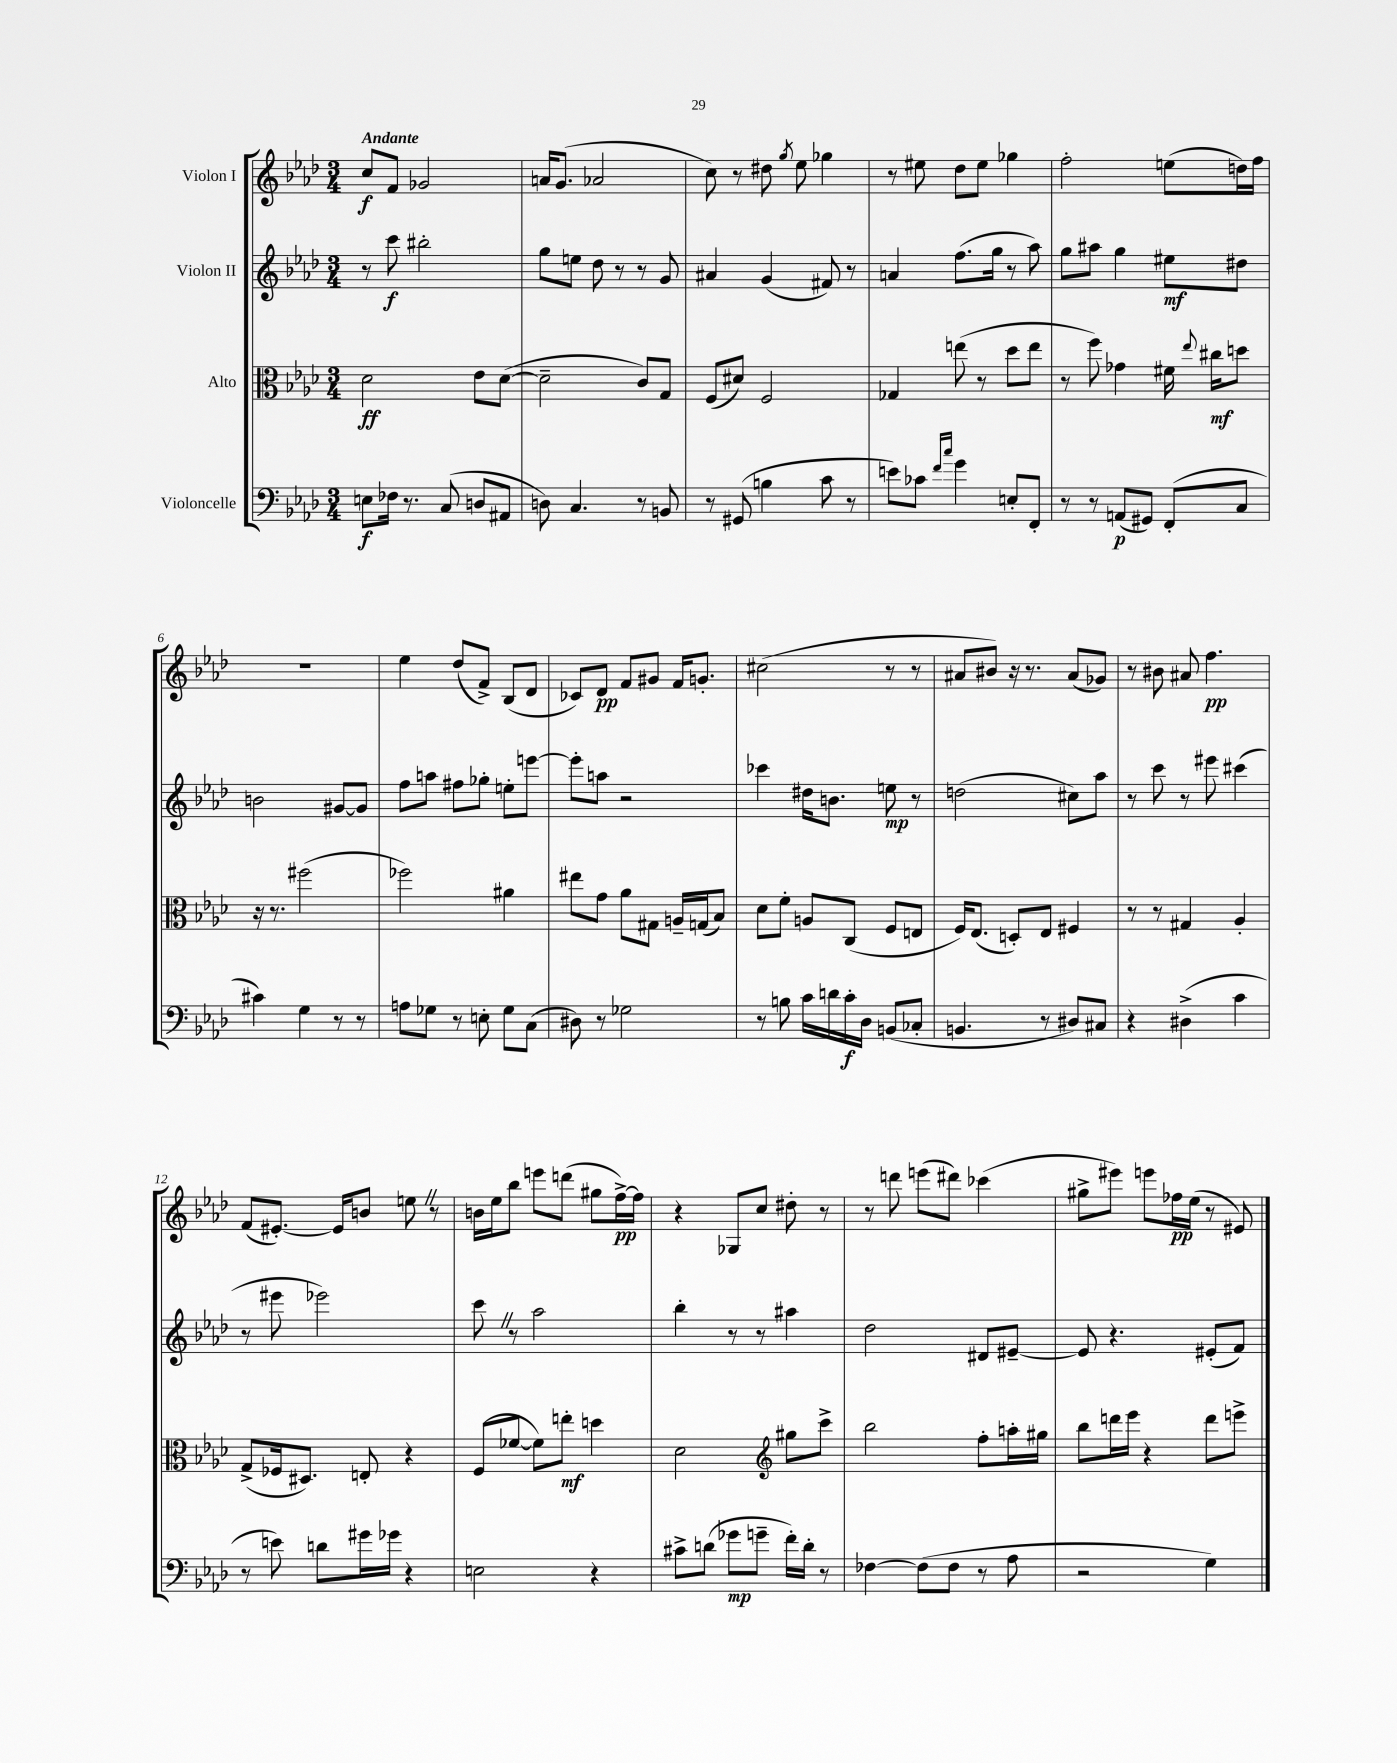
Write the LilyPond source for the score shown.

<<
\new StaffGroup <<
\new Staff = "s0" \with { instrumentName = "Violon I" } {
    \clef treble \key aes \major \numericTimeSignature \time 3/4 \tempo "Andante"
    \autoBeamOff c''8[\f f'8] ges'2 |
    a'16[ g'8.]( aes'2 |
    c''8) r8 dis''8 \acciaccatura { g''8 } ees''8 ges''4 |
    r8 eis''8 des''8[ eis''8] ges''4 |
    f''2-. e''8[( d''16) f''16] |
    R2. |
    ees''4 des''8[( f'8]->) bes8[( des'8] |
    ces'8[) des'8]\pp f'8[ gis'8] f'16[ g'8.]-. |
    cis''2( r8 r8 |
    ais'8[ bis'8]) r16 r8. ais'8[( ges'8]) |
    r8 bis'8 ais'8 f''4.\pp |
    f'8[( eis'8.]~-.) eis'16[ b'8] e''8 \once \override BreathingSign.text = \markup { \musicglyph "scripts.caesura.straight" } \breathe r8 |
    b'16[ ees''16 bes''8] e'''8[ d'''8]( gis''8[ f''16~->\pp) f''16] |
    r4 ges8[ c''8] dis''8-. r8 |
    r8 d'''8 e'''8[( dis'''8]) ces'''4( |
    gis''8[-> eis'''8]) e'''8[ fes''16\pp ees''16]( r8 eis'8) \bar "|." |
}
\new Staff = "s1" \with { instrumentName = "Violon II" } {
    \clef treble \key aes \major \numericTimeSignature \time 3/4
    \autoBeamOff r8 c'''8\f bis''2-. |
    g''8[ e''8] des''8 r8 r8 g'8 |
    ais'4 g'4( fis'8) r8 |
    a'4 f''8.[( g''16] r8 aes''8) |
    g''8[ ais''8] g''4 eis''8[\mf dis''8] |
    b'2 gis'8[~ gis'8] |
    f''8[ a''8] fis''8[ ges''8]-. e''8[-. e'''8]~ |
    e'''8[-. a''8] r2 |
    ces'''4 dis''16[ b'8.] e''8\mp r8 |
    d''2( cis''8[) aes''8] |
    r8 c'''8 r8 eis'''8 cis'''4( |
    r8 eis'''8 ees'''2) |
    c'''8 \once \override BreathingSign.text = \markup { \musicglyph "scripts.caesura.straight" } \breathe r8 aes''2 |
    bes''4-. r8 r8 ais''4 |
    des''2 dis'8[ eis'8]~-- |
    eis'8 r4. eis'8[-.( f'8]) \bar "|." |
}
\new Staff = "s2" \with { instrumentName = "Alto" } {
    \clef alto \key aes \major \numericTimeSignature \time 3/4
    \autoBeamOff des'2\ff ees'8[ des'8]~( |
    des'2-- c'8[) g8] |
    f8[( dis'8]) f2 |
    ges4 e''8( r8 des''8[ e''8] |
    r8 f''8) ges'4 fis'16 \appoggiatura { ees''8 } cis''16[\mf d''8] |
    r16 r8. fis''2( |
    fes''2) ais'4 |
    eis''8[ g'8] aes'8[ gis8] a16[-- g16( bes8]) |
    des'8[ f'8]-. a8[ c8]( f8[ e8] |
    f16[) ees8.]( d8[-.) ees8] fis4 |
    r8 r8 gis4 aes4-. |
    g8[->( fes16 dis8.]) e8-. r4 |
    f8[( fes'8]~ fes'8[) e''8]-.\mf d''4 |
    des'2 \clef treble gis''8[ c'''8]-> |
    bes''2 f''8[-. a''16-. gis''16] |
    bes''8[ d'''16 ees'''16] r4 d'''8[ e'''8]-> \bar "|." |
}
\new Staff = "s3" \with { instrumentName = "Violoncelle" } {
    \clef bass \key aes \major \numericTimeSignature \time 3/4
    \autoBeamOff e8[\f fes16] r8. c8( d8[ ais,8] |
    d8) c4. r8 b,8 |
    r8 gis,8( b4 c'8 r8 |
    e'8[) ces'8] \grace { f'16[ c''16] } g'4 e8[-. f,8]-. |
    r8 r8 a,8[\p( gis,8]) f,8[-.( c8] |
    cis'4) g4 r8 r8 |
    a8[ ges8] r8 e8-. ges8[ c8]( |
    dis8) r8 ges2 |
    r8 b8 c'16[ d'16 c'16-.\f des16] b,8[( ces8]-. |
    b,4. r8 dis8[) cis8] |
    r4 dis4->( c'4 |
    r8 e'8) d'8[ gis'16 ges'16] r4 |
    e2 r4 |
    cis'8[-> d'8]( ges'8[\mp g'8]-- f'16[-.) d'16]-. r8 |
    fes4~ fes8[( fes8] r8 aes8 |
    r2 g4) \bar "|." |
}
>>
>>
